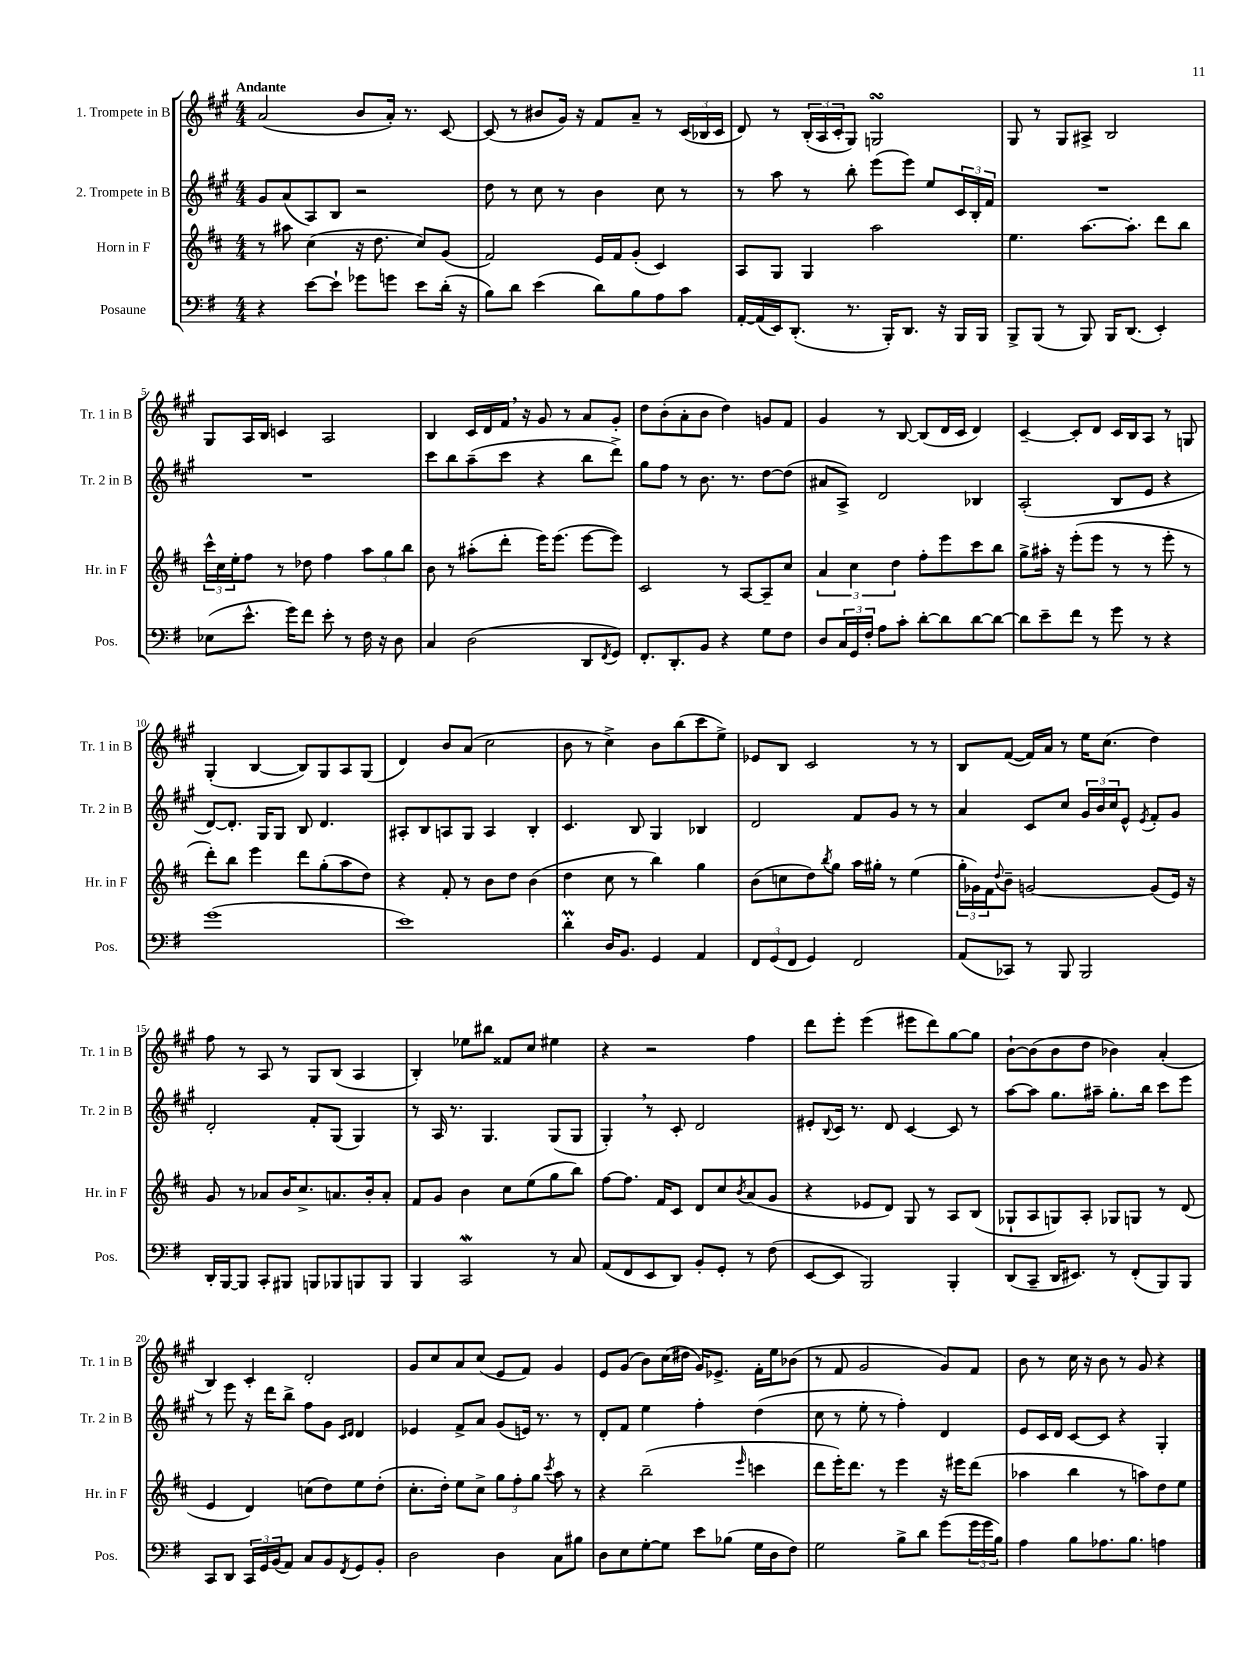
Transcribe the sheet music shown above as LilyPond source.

<<
\new StaffGroup <<
\new Staff = "s0" \with { instrumentName = "1. Trompete in B" shortInstrumentName = "Tr. 1 in B" } {
    \clef treble \key a \major \numericTimeSignature \time 4/4 \tempo "Andante"
    a'2( b'8 a'16-.) r8. cis'8~ |
    cis'8( r8 bis'8 gis'16) r16 fis'8 a'8-- r8 \tuplet 3/2 { cis'16( bes16 cis'16 } |
    d'8) r8 \tuplet 3/2 { b16-.( a16 cis'16-. } gis8) g2\turn |
    gis8 r8 gis8 ais8-> b2 |
    gis8 a16 b16 c'4 a2 |
    b4 cis'16 d'16 fis'16 \breathe r16 gis'8 r8 a'8 gis'8-. |
    d''8 b'8-.( a'8-. b'8 d''4) g'8 fis'8 |
    gis'4 r8 b8~ b8( d'16 cis'16 d'4) |
    cis'4~-- cis'8-. d'8 cis'16 b16 a8 r8 g8 |
    gis4-.( b4~ b8) gis8 a8 gis8( |
    d'4) b'8 a'8( cis''2 |
    b'8 r8 cis''4->) b'8 b''8( cis'''8 e''8->) |
    ees'8 b8 cis'2 r8 r8 |
    b8 fis'8~( fis'16) a'16 r8 e''16 cis''8.( d''4) |
    fis''8 r8 a8 r8 gis8 b8( a4 |
    b4-.) ees''8 bis''8 fisis'8 cis''8 eis''4 |
    r4 r2 fis''4 |
    d'''8 e'''8-. e'''4( eis'''8 d'''8) gis''8~ gis''8 |
    b'8~-! b'8( b'8 d''8 bes'4) a'4-.( |
    b4) cis'4-. d'2-. |
    gis'8 cis''8 a'8 cis''8( e'8 fis'8) gis'4 |
    e'8 gis'8( b'8) cis''16( dis''16 gis'16) ees'8.-> fis'16-. e''16 bes'8( |
    r8 fis'8 gis'2 gis'8) fis'8 |
    b'8 r8 cis''16 r16 b'8 r8 gis'8 r4 \bar "|." |
}
\new Staff = "s1" \with { instrumentName = "2. Trompete in B" shortInstrumentName = "Tr. 2 in B" } {
    \clef treble \key a \major \numericTimeSignature \time 4/4
    gis'8 a'8( a8) b8 r2 |
    d''8 r8 cis''8 r8 b'4 cis''8 r8 |
    r8 a''8 r8 b''8-. e'''8( e'''8) e''8 \tuplet 3/2 { cis'16 b16-. fis'16 } |
    R1 |
    R1 |
    cis'''8 b''8 a''8--( cis'''8 r4 b''8 d'''8->) |
    gis''8 fis''8 r8 b'8. r8. d''8~ d''8( |
    ais'8 a8->) d'2 bes4 |
    a2-.( b8 e'8 r4 |
    d'8~) d'8.-. gis16 gis8 b8 d'4. |
    ais8-. b8 a8 gis8 a4 b4-. |
    cis'4. b8 gis4 bes4 |
    d'2 fis'8 gis'8 r8 r8 |
    a'4 cis'8 cis''8 \tuplet 3/2 { gis'16 b'16 cis''16 } e'8-^ \acciaccatura { e'8 } fis'8-. gis'8 |
    d'2-. fis'8-. gis8( gis4) |
    r8 a16 r8. gis4. gis8( gis8 |
    gis4-.) \breathe r8 cis'8-. d'2 |
    eis'8-. \appoggiatura { b8 } cis'16 r8. d'8 cis'4~ cis'8 r8 |
    a''8~ a''8 gis''8. ais''16-- gis''8.-. b''16 cis'''8 e'''8 |
    r8 e'''8 r16 d'''16 b''8-> fis''8 gis'8 \grace { cis'16 d'16 } d'4 |
    ees'4 fis'8-> a'8 gis'8( e'16) r8. r8 |
    d'8-. fis'8 e''4 fis''4-. d''4( |
    cis''8 r8 e''8-. r8 fis''4-.) d'4 |
    e'8 cis'16 d'16 cis'8~ cis'8 r4 gis4-. \bar "|." |
}
\new Staff = "s2" \with { instrumentName = "Horn in F" shortInstrumentName = "Hr. in F" } {
    \clef treble \key d \major \numericTimeSignature \time 4/4
    r8 ais''8 cis''4( r16 d''8. cis''8) g'8( |
    fis'2) e'16 fis'16 g'8-.( cis'4) |
    a8 g8 g4 a''2 |
    e''4. a''8.~ a''8.-. d'''8 b''8 |
    \tuplet 3/2 { cis'''16-^ cis''16 e''16-. } fis''8 r8 des''8 fis''4 \tuplet 3/2 { a''8 g''8 b''8 } |
    b'8 r8 ais''8-.( d'''8-. e'''16) e'''8.( e'''8~ e'''8) |
    cis'2 r8 a8~ a8-- cis''8 |
    \tuplet 3/2 { a'4 cis''4 d''4 } fis''8-. e'''8 cis'''8 b''8 |
    g''8-> ais''16-. r16 e'''8-.( e'''8 r8 r8 e'''8-. r8 |
    d'''8-.) b''8 e'''4 d'''8 g''8-.( a''8 d''8) |
    r4 fis'8-. r8 b'8 d''8 b'4( |
    d''4 cis''8 r8 b''4) g''4 |
    b'8( c''8 d''8) \acciaccatura { b''8 } g''8 a''16 gis''16-. r8 e''4( |
    \tuplet 3/2 { g''16-. ges'16) fis'16 } \appoggiatura { d''8 } b'8-- g'2~ g'8( e'16) r16 |
    g'8 r8 aes'8 b'16 cis''8.-> a'8. b'16-. a'8-. |
    fis'8 g'8 b'4 cis''8 e''8( g''8 b''8) |
    fis''8~ fis''8. fis'16 cis'8 d'8 cis''8 \acciaccatura { b'8 } a'8( g'8 |
    r4 ees'8 d'8) g8 r8 a8 b8( |
    ges8-! a8 g8) a8-. ges8 g8 r8 d'8( |
    e'4 d'4) c''8( d''8) e''8 d''8-.( |
    cis''8.-. d''16-.) e''8 cis''8-> \tuplet 3/2 { g''8 fis''8-. g''8 } \acciaccatura { cis'''8 } a''8 r8 |
    r4 b''2--( \grace { e'''16 } c'''4 |
    d'''8 e'''16-.) d'''8. r8 e'''4 r16 eis'''16 d'''8( |
    aes''4 b''4 r8 a''8) d''8 e''8 \bar "|." |
}
\new Staff = "s3" \with { instrumentName = "Posaune" shortInstrumentName = "Pos." } {
    \clef bass \key g \major \numericTimeSignature \time 4/4
    r4 e'8~ e'8-! ges'8 g'8 e'8 d'16-.( r16 |
    b8) d'8 e'4( d'8) b8 a8 c'8 |
    a,16~-. a,16( e,16) d,8.-.( r8. b,,16-.) d,8. r16 b,,16 b,,16 |
    b,,8-> b,,8( r8 b,,8) b,,16 d,8.( e,4-.) |
    ees8( e'8.-^ g'16) fis'8 e'8-. r8 fis16 r16 d8 |
    c4 d2( d,8 \acciaccatura { fis,8 } g,8) |
    fis,8.-. d,8.-. b,8 r4 g8 fis8 |
    d8 \tuplet 3/2 { c16 g,16 fis16-. } a8 c'8-. d'8~-. d'8 d'8~ d'8~ |
    d'8 e'8-- fis'8 r8 g'8 r8 r4 |
    g'1( |
    e'1) |
    d'4-.\prall d16 b,8. g,4 a,4 |
    \tuplet 3/2 { fis,8 g,8( fis,8 } g,4) fis,2 |
    a,8( ces,8) r8 b,,8 b,,2 |
    d,16-. b,,16~ b,,8 c,8-. bis,,8 b,,8 bes,,8 b,,8 b,,8 |
    b,,4 c,2\mordent r8 c8 |
    a,8( fis,8 e,8 d,8) b,8-. g,8-. r8 fis8( |
    e,8~ e,8 b,,2) b,,4-. |
    d,8( c,8-- d,16 eis,8.) r8 fis,8-.( b,,8) b,,8 |
    c,8 d,8 \tuplet 3/2 { c,16 g,16 b,16( } a,8) c8 b,8 \acciaccatura { fis,8 } g,8 b,8-. |
    d2 d4 c8 bis8 |
    d8 e8 g8~-. g8 e'8 bes8( g16 d16 fis8) |
    g2 b8-> d'8 g'8( \tuplet 3/2 { g'16 g'16 b16) } |
    a4 b8 aes8. b8. a4 \bar "|." |
}
>>
>>
